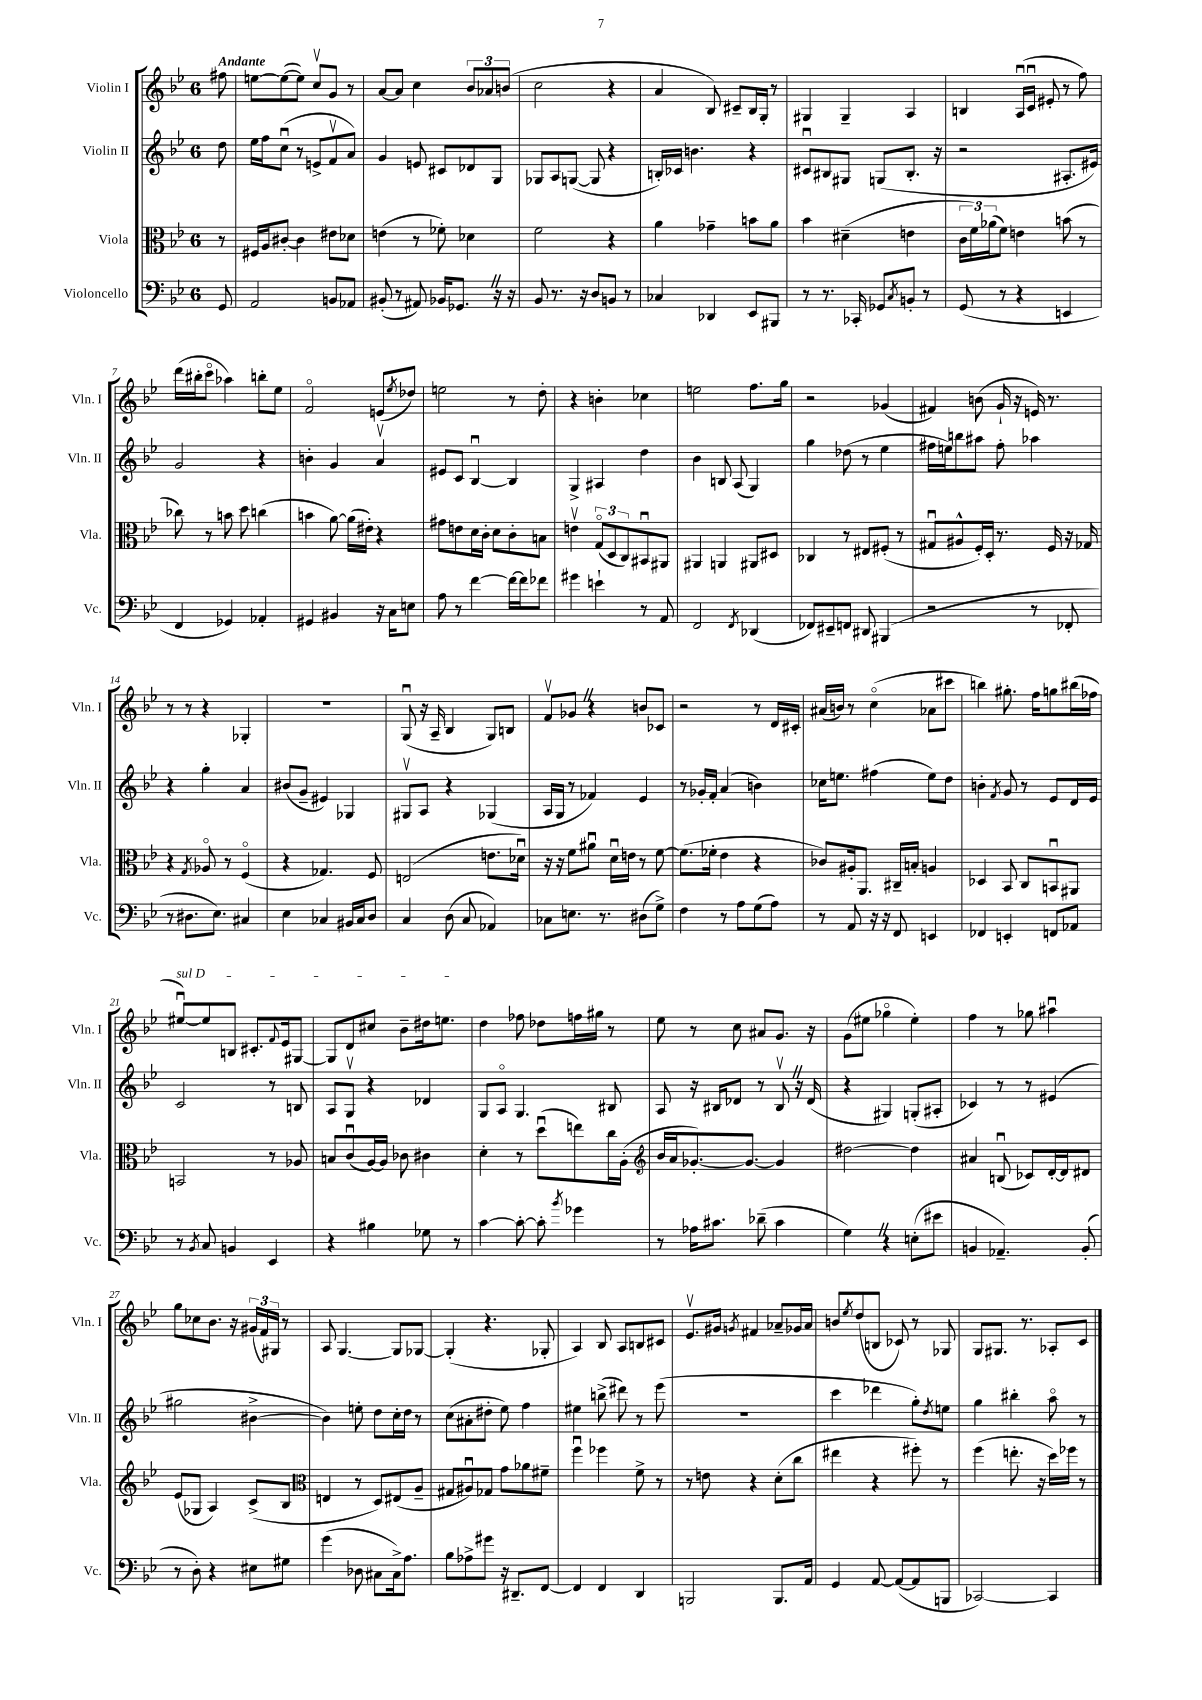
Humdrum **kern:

**kern	**kern	**kern	**kern
*staff4	*staff3	*staff2	*staff1
*clefF4	*clefC3	*clefG2	*clefG2
*k[b-e-]	*k[b-e-]	*k[b-e-]	*k[b-e-]
*M6/8	*M6/8	*M6/8	*M6/8
8GG/	8r	8dd\	8ff#\
=	=	=	=
2AA/	16F#/LL	16ee-\LL	[8ee\L
.	16A/J	16ff\J	.
.	[8c#'/J	(8ccu\J	(8ee\_
.	4c#\]	8r	8ee\]J)
.	.	8e^/L	8ccv/L
8BB/L	8e#\L	8fv/	8g/J
8AA-/J	8d-\J	8a/J)	8r
=	=	=	=
(8BB#'/	(4e\	4g/	[8a/L
8r	.	.	8a/]J
8AA#/)	8r	8e/	4cc\
16BB-/LK	8f-'\)	8c#/L	.
8.GG-/J	.	.	.
.	4d-\	8d-/	12b-/L
.	.	.	12a-/
16r	.	8G/J	.
.	.	.	(12b/J
16r	.	.	.
=	=	=	=
8BB-/	2f\	8G-/L	2cc\
8.r	.	8A/	.
.	.	([8G/J	.
16r	.	.	.
8D/L	.	8G/]	.
8BB/J	4r	4r	4r
8r	.	.	.
=	=	=	=
4C-/	4a\	16B'/LL)	4a/
.	.	16c-/JJ	.
.	.	4.b\	.
4DD-/	4g-~\	.	8B-/)
.	.	.	8c#~/L
8EE-/L	8b\L	4r	16B-/L
.	.	.	16G'/JJ
8BBB#/J	8a\J	.	8r
=	=	=	=
8r	4b-\	8c#u/L	4G#/
8.r	.	8B#/	.
.	(4d#~\	8G#/J	4G#~/
16CC-'/	.	.	.
8GG-/L	.	(8G/L	.
8qC/	.	.	.
8BB'/J	4e\	8.B#'/J	4A/
8r	.	.	.
.	.	16r	.
=	=	=	=
(8GG/	24c\LL	2r	4B/
.	24f\)	.	.
.	(24a-\J	.	.
8r	8f\J)	.	.
4r	4e\	.	(16Au/LL
.	.	.	16cu/JJ
.	.	.	8e#'/
4EE/	(8b\	8.A#'/L	8r
.	8r	.	8ff\)
.	.	16e#/Jk)	.
=	=	=	=
4FF/	8cc-\)	2g/	(16ddd\LL
.	.	.	16bb#'\J
.	8r	.	8ccco\J
4GG-/)	8b\	.	4aa-\)
.	8dd\	.	.
4AA-'/	(4cc\	4r	8bb'\L
.	.	.	8ee-\J
=	=	=	=
4GG#/	4b\	4b'\	2fo/
4BB#/	[8a\)	4g/	.
.	(16a\]LL	.	.
.	16e#'\JJ)	.	.
16r	4r	4av/	(8e/L
16C\LK	.	.	.
.	.	.	8qee-/
8E\J	.	.	8dd-/J)
=	=	=	=
8A\	8g#\L	8e#/L	2ee\
8r	8e\	8c/J	.
[4f\	16d\L	[4B-u/	.
.	16c'\JJ	.	.
.	8d\L	.	.
16f\_LL	8c'\	4B-/]	8r
16f\]J	.	.	.
8f-\J	8B\J	.	8dd'\
=	=	=	=
4g#\	4ev\	4G^/	4r
4e`\	(12Go/L	4A#/	4b'\
.	12D/	.	.
.	12C/)	.	.
8r	8BB#u/	4dd\	4cc-\
8AA/	8AA#/J	.	.
=	=	=	=
2FF/	4AA#/	4b-\	2ee\
.	4AA/	8B/	.
.	.	(8A/	.
8qFF/	.	.	.
(4DD-/	8AA#/L	4G/)	8.ff\L
.	8D#/J	.	.
.	.	.	16gg\Jk
=	=	=	=
8FF-/L)	4C-/	4gg\	2r
8EE#~/	.	.	.
8FF/J	8r	(8dd-\	.
8DD#/	8E#/L	8r	.
(4BBB#/	(8F#'/J	4ee-\	(4g-/
.	8r	.	.
=	=	=	=
2r	8G#u/L	16ff#\LL	4f#/)
.	.	16ee\J)	.
.	8A#^^/	8bb\	.
.	16F'/L)	8aa#\J	(8b\
.	16D'/JJ	.	.
.	8.r	8ff#'\	16g`/
.	.	.	16r
8r	.	4aa-\	16e/)
.	16F/	.	8.r
8FF-'/	16r	.	.
.	16G-/	.	.
=	=	=	=
8r	4r	4r	8r
8.D#\L	.	.	8r
.	8qG/	.	.
.	8A-o/	4gg'\	4r
8.E-\J)	.	.	.
.	8r	.	.
4C#/	(4Fo/	4a/	4G-'/
=	=	=	=
4E-\	4r	(8b#/L	2.r
.	.	8g~/J	.
4C-/	4.G-/)	4e#/)	.
16BB#/LL	.	4G-/	.
16C-/J	.	.	.
8D/J	8F/	.	.
=	=	=	=
4C/	(2E/	8G#v/L	(8Gu/
.	.	8A/J	16r
.	.	.	16A~/
(8D\	.	4r	4B-/
8C/	.	.	.
4AA-/)	8.e\L	(4G-/	8G/L)
.	.	.	8B/J
.	16d-u\Jk)	.	.
=	=	=	=
8C-\L	16r	16A/LL	8fv/L
.	16r	16G/JJ	.
8.E\J	8f\L	8r	8g-/J
.	8a#u\J	4f-/)	4r
8.r	.	.	.
.	16du\LL	.	.
.	16e\JJ	.	.
(8D#\L	8r	4e-/	8b/L
8G^\J)	[8f\	.	8c-/J
=	=	=	=
4F\	(8.f\]L	8r	2r
.	.	16g-'/LL	.
.	16f-'\Jk	16f'/JJ	.
8r	4e-\	(4a/	.
8A\L	.	.	.
(8G\	4r	4b\)	8r
8A\J)	.	.	16d/LL
.	.	.	16c#'/JJ
=	=	=	=
8r	8c-/L)	16cc-\LK	(16a#/LL
.	.	8.ee\J	16b/JJ)
8AA/	16A#'/k	.	8r
.	8.AA/J	.	.
16r	.	(4ff#\	(4cco\
16r	.	.	.
8FF/	16C#~/LL	.	.
.	16B'/JJ	.	.
4EE/	4A/	8ee\L)	8a-\L
.	.	8dd\J	8ccc#\J
=	=	=	=
4FF-/	4D-/	4b'\	4bb\)
.	.	8qf/	.
4EE'/	8BB-/	8g/	8.gg#'\
.	8C/L	8r	.
.	.	.	16ff\LK
8FF/L	8BBu/	8e-/L	8gg\
8AA-/J	8AA#/J	16d/L	(16bb#\L
.	.	16e-/JJ	16ff-\JJ
=	=	=	=
8r	2BB/	2c/	[8ee#u/L)
8qBB-/	.	.	.
8C/	.	.	8ee#/]
4BB/	.	.	8B/J
.	.	.	8.c#'/L
4EE-/	8r	8r	.
.	.	.	8qqf/
.	.	.	16e-/k
.	8A-/	8B/	[8G#/J
=	=	=	=
4r	8B/L	8A/L	8G#/]L
.	(8cu/	8Gv/J	8d/
4B#\	[16A/L)	4r	8cc#/J
.	16A/]JJ	.	.
.	8c-\	.	8b-~\L
8G-\	4c#\	4d-/	16dd#\k
.	.	.	8.ee\J
8r	.	.	.
=	=	=	=
[4c\	4d'\	8G/L	4dd\
.	.	8Ao/J	.
8c'\_	8r	4.G/	8ff-\
8c'\]	(8ddu\L	.	8dd-\L
8qb-/	.	.	.
4g-\	8ee\)	.	16ff\L
.	.	.	16gg#\JJ
.	16cc\L	8B#/	8r
.	(16A'\JJ	.	.
=	=	=	=
*	*clefG2	*	*
8r	16b-/LL	8A/	8ee-\
.	16a/J	.	.
16A-\LK	[8.g-'/)	16r	8r
8.c#\J	.	16B#/LK	.
.	.	8d-/J	8cc\
.	8.g-/_J	.	.
(8d-~\	.	8r	8a#/L
4c#\	4g-/]	8B#v/	8.g/J
.	.	16r	.
.	.	(16d-/	16r
=	=	=	=
4G\)	[2dd#\	4r	(8g\L
.	.	.	8ee#\J
4r	.	4G#/)	4gg-o\
(8E'\L	4dd#\]	(8G'/L	4ee#'\)
8e#\J	.	8A#'/J	.
=	=	=	=
4BB/	4a#/	4c-/)	4ff\
4.AA-~/)	(8Bu/	8r	8r
.	8c-/L)	8r	8gg-\
.	[16d'/L	(4e#/	4aa#u\
.	16d/]J	.	.
(8BB'/	8d#/J	.	.
=	=	=	=
8r	(8e-/L	2gg#\	8gg\L
8D'\)	8G-/J	.	8cc-\
4r	4A/)	.	8.b-\J
.	.	.	16r
8E#\L	(8c^/L	[4b#^\	(24g#/LL
.	.	.	24f/)
.	.	.	24G#/JJ
8G#\J	8B-/J	.	8r
=	=	=	=
*	*clefC3	*	*
(4g\	4E/	4b#\])	8A/
.	.	.	[4.G/
8D-\	8r	8ee'\	.
8C#\L	8D/L)	8dd\L	.
16C#^\k)	(8E#/	16cc'\L	8G/]L
8.A\J	.	16dd\JJ	.
.	8A~/J	8r	[8G-/J
=	=	=	=
8B-\L	8G#/L	(8cc\L	(4G-'/]
8A-^\	8A#u/)	8a#'\	.
8g#\J	8G-/J	8dd#'\J	4.r
16r	8g\L	8ee-\)	.
8.DD#~/L	.	.	.
.	8a-\	4ff\	.
[8FF/J	8f#~\J	.	8G-'/
=	=	=	=
4FF/]	4ffu\	4ee#\	4A/)
4FF/	4ff-\	(8bb^\	8B-/
.	.	8ddd#\)	8A/L
4DD/	8f^\	8r	8B/
.	8r	(8eee-\	8c#/J
=	=	=	=
2BBB/	8r	2.r	8.e-v/L
.	8e\	.	.
.	.	.	16g#/Jk
.	.	.	8qg/
.	4r	.	4f#/
8.BBB/L	(8d'\L	.	8a-~/L
.	8cc\J	.	16g-/L
16AA/Jk	.	.	16a-/JJ
=	=	=	=
4GG/	4ee#\	4ccc\	8b/L
.	.	.	8qee-/
.	.	.	(8dd/
[8AA/	4r	4ddd-\	8B/J
(8AA/_L	.	.	8c-/)
8AA/]	8ff#'\)	8gg'\L)	8r
.	.	8qdd/	.
8BBB/J	8r	8ee\J	8G-/
=	=	=	=
[2CC-/)	(4ff\	4gg\	8G/L
.	.	.	8.G#/J
.	8.ee'\	4bb#'\	.
.	.	.	8.r
.	16r	.	.
4CC-/]	16dd\LL)	8aao\	8A-'/L
.	16ff-\JJ	.	.
.	8r	8r	8c/J
==	==	==	==
*-	*-	*-	*-
